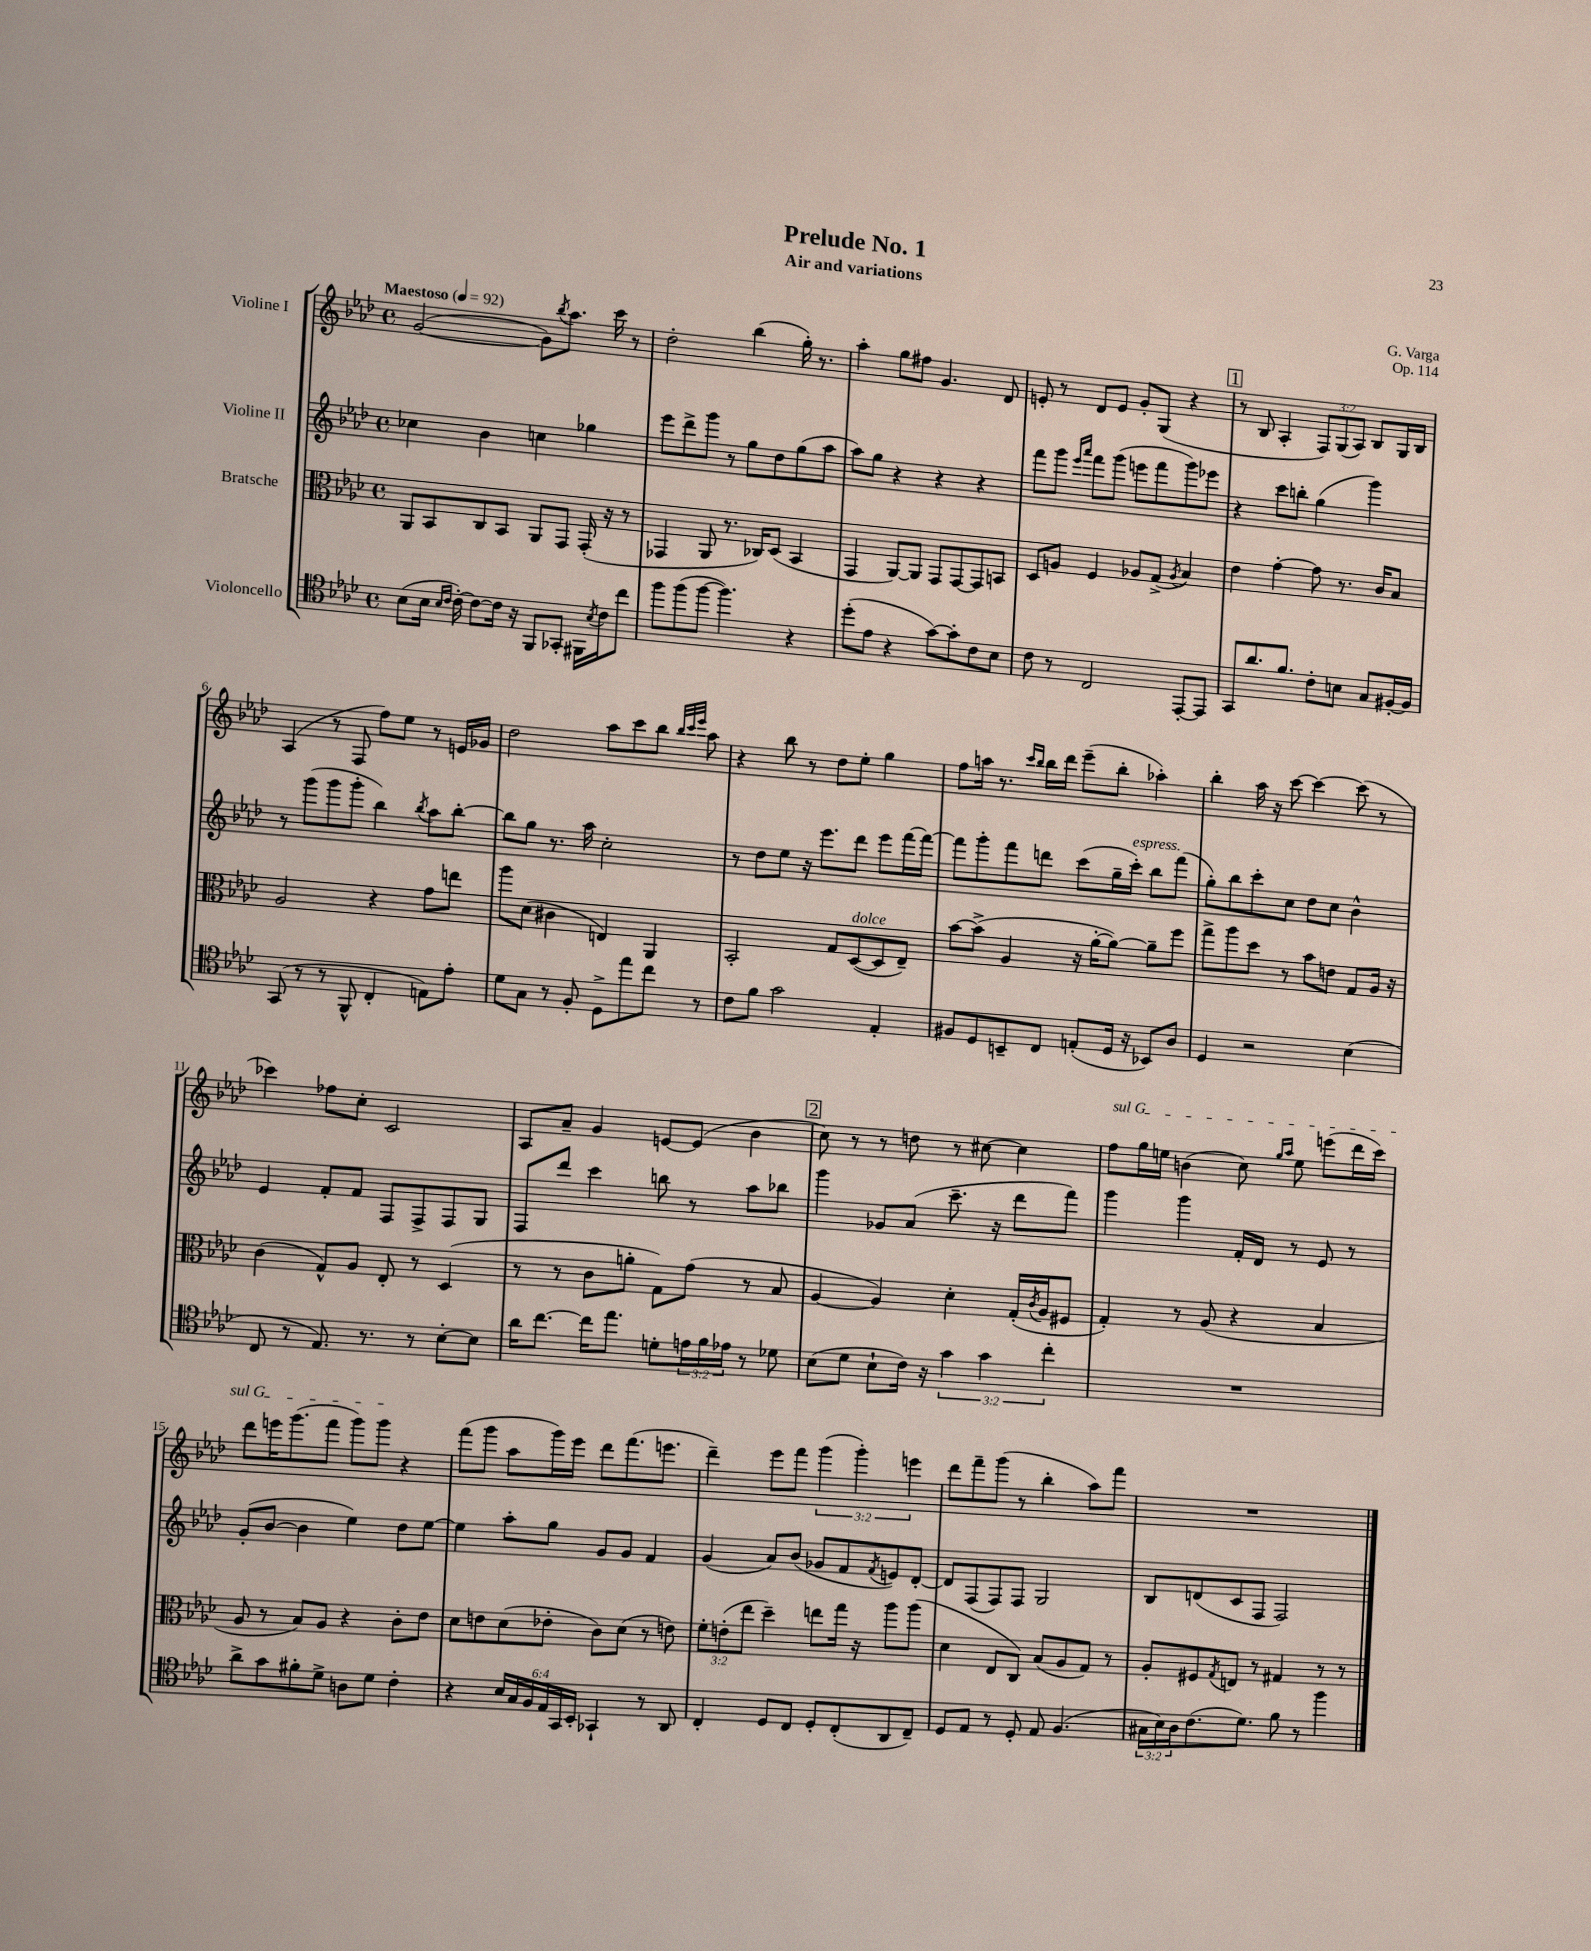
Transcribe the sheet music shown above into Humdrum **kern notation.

**kern	**kern	**kern	**kern
*part4	*part3	*part2	*part1
*staff4	*staff3	*staff2	*staff1
*I"Violoncello	*I"Bratsche	*I"Violine II	*I"Violine I
*clefC4	*clefC3	*clefG2	*clefG2
*k[b-e-a-d-]	*k[b-e-a-d-]	*k[b-e-a-d-]	*k[b-e-a-d-]
*M4/4	*M4/4	*M4/4	*M4/4
*met(c)	*met(c)	*met(c)	*met(c)
*MM92	*MM92	*MM92	*MM92
=1	=1	=1	=1
!	!	!	!LO:TX:a:B:t=Maestoso
(8B-\L	8AA-/L	4cc-X\	([2g/
16B-\Jk	8BB-/	.	.
16qqB-/LL	.	.	.
16qqc/JJ	.	.	.
[16c'\)	.	.	.
8c\L_	8C/	4b-\	.
16c\Jk]	8BB-/J	.	.
16r	.	.	.
8FF/L	8AA-/L	4ccn\	8g\L])
.	.	.	8qbb-/
8GG-X'/J	8GG/J	.	8.aa-\J
16FF#X\LL	(16GG'/	4gg-X\	.
8qB-/	.	.	.
16c\J	16r	.	16ccc\
8cc\J	8r	.	8r
=2	=2	=2	=2
8ff\L	4GG-X/	8eee-\L	2dd-'\
(8ff\	.	8ddd-^\	.
[8ff\J	8AA-/	8ggg\J	.
4.ff\])	8.r	8r	.
.	.	8gg\L	(4bb-\
.	16C-X/KL)	.	.
.	(8D-/J	8dd-\	.
4r	4BB-/	(8gg\	16gg'\)
.	.	.	8.r
.	.	8aa-\J	.
=3	=3	=3	=3
(8dd-'\L	4GG/	8aa-\L)	4aa-'\
8e-\J	.	8gg\J	.
4r	[8AA-/L)	4r	8gg\L
.	8AA-/J]	.	8ff#X\J
[8g\L)	8GG/L	4r	4.g/
8g'\]	[8GG/	.	.
8c\	8GG/]	4r	.
8B-\J	8BBn/J	.	8d-/
=4	=4	=4	=4
8c\	8D-/L	8fff\L	8en'/
8r	8An/J	8ggg\J	8r
.	.	16qqeee-/LL	.
.	.	16qqaaa-/JJ	.
2C/	4F/	8fff\L	8d-/L
.	.	(8ggg\J	8e/J
.	8A-X/L	8eeen\L	8g'/L
.	(8G^/J	8fff\	(8G/J
.	8qA-/	.	.
[8EE-'/L	4B-/)	8ggg\)	4r
8EE-/J]	.	8eee-X\J	.
!!LO:REH:place=s1:t=1
=5	=5	=5	=5
8GG/L	4e-\	4r	8r
8.a-/	.	.	8B-/
.	[4g'\	8ccc\L	4A-'/
8.f/J	.	.	.
.	.	8bbn'\J	.
8c'\L	8g\]	(4gg\	12F/L)
.	.	.	(12G/
8Bn\J	8.r	.	.
.	.	.	12A-/J)
8G/L	.	4ggg\)	8B-/L
.	16c/KL	.	.
[16F#X'/L	8B-/J	.	16G/L
16F#/JJ]	.	.	16B-/JJ
!!LO:LB:g=z
=6	=6	=6	=6
(8GG/	2A-/	8r	(4A-/
8r	.	(8ggg\L	.
8r	.	8ggg\	8r
8FF^^/	.	8ggg'\J	8F/
4C'/	4r	4bb-\)	8ff\L)
.	.	.	8ee-\J
.	.	8qbb-/	.
8En\L)	8g\L	8aa-\L	8r
8e-'\J	8een\J	[8bb-'\J	16en/LL
.	.	.	16g-X/JJ
=7	=7	=7	=7
8d-\L	8aa-\L	8bb-\L]	2dd-\
8G\J	(8d-\J	8gg\J	.
8r	4c#X\	8.r	.
8F'/	.	.	.
.	.	16aa-\	.
8D-^\L	4En/)	2cc'\	8aa-\L
8ee-\	.	.	8ccc\
8cc\J	4AA-/	.	8bb-\J
.	.	.	32qqbb-/LLL
.	.	.	32qqccc/
.	.	.	32qqeee-/JJJ
8r	.	.	8aa-\
=8	=8	=8	=8
8c\L	2BB-'/	8r	4r
8f\J	.	8dd-\L	.
2g\	.	8ee-\J	8bb-\
.	.	16r	8r
.	.	8.eee-\L	.
.	8G/L	.	8dd-\L
!	!LO:TX:a:i:t=dolce	!	!
.	([8D-/	8ddd-\J	8ee-'\J
4E-'/	8D-/]	8eee-\L	4gg\
.	8E-~/J)	[16fff\L	.
.	.	16fff\JJ_	.
=9	=9	=9	=9
8F#X/L	[8b-\L	8fff\L]	8ff\L
8D-/	(8b-^\J]	8ggg'\	16aan\Jk
.	.	.	8.r
8BBn~/	4A-/	8fff\	.
.	.	.	16qqccc/LL
.	.	.	16qqbb-/JJ
8C/J	.	8dddn\J	16bb-\LL
.	.	.	16ddd-\JJ
(8En'/L	16r	(8ccc\L	(8eee-~\L
.	[16a-'\KL	.	.
16D-/Jk	8a-\J_)	16gg~\L	8bb-'\J
!	!	!LO:TX:a:i:t=espress.	!
16r	.	16ccc'\JJ)	.
8BB-X/L)	8a-~\L]	8bb-\L	4aa-X'\)
8A-/J	8ff\J	(8fff\J	.
=10	=10	=10	=10
4D-/	8gg^\L	8gg'\L)	4bb-'\
.	8aa-\	8bb-\	.
2r	8dd-\J	8ccc'\	16aa-\
.	.	.	16r
.	8r	8cc\J	[8ccc\
.	8b-\L	8dd-\L	4ccc\_
.	8en\J	8cc\J	.
(4B-\	8G/L	4b-^^\	(8ccc\]
.	16A-/Jk	.	8r
.	16r	.	.
!!LO:LB:g=z
=11	=11	=11	=11
8C/	(4c\	4e-/	4ccc-X\)
8r	.	.	.
8.E-/)	8G^^/L)	8f'/L	8ff-X\L
.	8A-/J	8f/J	8cc'\J
8.r	.	.	.
.	8E-'/	8F/L	2c/
8r	8r	8F^/	.
[8B-'\L	(4D-/	8F/	.
8B-\J]	.	8G/J	.
=12	=12	=12	=12
16a-\KL	8r	8F/L	8A-/L
[8.cc\J	.	.	.
.	8r	8ddd-/J	8a-~/J
16cc\KL]	8c\L	4ccc\	4g/
8.ee-\J	.	.	.
.	8an'\J	.	.
8dn'\L	8G\L)	8bbn\	[8en/L
24en\L	(8g\J	8r	(8e/J]
24f\	.	.	.
24e-X\JJ	.	.	.
8r	8r	8aa-\L	4b-\
8d-X\	8B-/	8bb-X\J	.
!!LO:REH:place=s1:t=2
=13	=13	=13	=13
(8B-\L	[4A-/	4ggg\	8cc\)
8d-\J	.	.	8r
8B-`\L	4A-/])	8g-X/L	8r
16c\Jk)	.	(8a-/J	8ddn\
16r	.	.	.
6g\	4d-'\	8.ccc~\	8r
.	.	.	[8cc#X\
6g\	.	.	.
.	.	16r	.
.	(16G'/LL	8ddd-\L	4cc#\]
.	8qc/	.	.
.	16A-/J	.	.
6cc'\	.	.	.
.	8F#X/J	8fff\J)	.
=14	=14	=14	=14
!	!	!	!LO:TX:a:i:t=sul G
1r	4G'/)	4ggg\	8ff\L
.	.	.	16gg\L
.	.	.	16een\JJ
.	8r	4ggg\	(4bn\
.	(8A-/	.	.
.	4r	16f'/LL	8cc\)
.	.	16d-/JJ	.
.	.	.	16qqgg/LL
.	.	.	16qqaa-/JJ
.	.	8r	8ee\
.	4B-/	8e-/	(8eeen\L
.	.	8r	16ddd-\L
.	.	.	16ccc\JJ)
!!LO:LB:g=z
=15	=15	=15	=15
8a-^\L	8A-/	(8g'/L	8ddd-\L
8g\	8r	[8b-/J	16eeen\K
.	.	.	(8.ggg\
8f#X'\	8B-/L)	4b-\]	.
8d-^\J	8A-/J	.	8fff\J
8An\L	4r	4ee-\)	8ggg\L)
8d-\J	.	.	8ggg\J
4c'\	8c'\L	8dd-\L	4r
.	8e-\J	[8ee-\J	.
=16	=16	=16	=16
4r	8d-\L	4ee-\]	(8fff\L
.	8en\	.	8ggg\J
24B-/LL	(8d-\	8aa-'\L	8aa-\L
24G/	.	.	.
24F/	.	.	.
24E-/	8e-X'\J	8gg\J	16ggg\L)
24GG/	.	.	.
.	.	.	16eee-\JJ
24BB-'/JJ	.	.	.
4GG-X`/	8c\L)	8g/L	8ddd-\L
.	(8d-\J	8g/J	(8.fff\
8r	8r	4f/	.
.	.	.	8.eeen\J
8AA-/	8en\)	.	.
=17	=17	=17	=17
4C'/	12f'\L	(4g/	4ddd-~\)
.	(12en'\	.	.
.	12ee-\J	.	.
8D-/L	4dd-~\)	8a-/L)	8eee-\L
8C/J	.	(8b-/J	8fff\J
8D-'/L	8een\L	8g-X/L	(6ggg\
(8C'/	16gg\Jk	8f/	.
.	.	.	6ggg'\)
.	16r	.	.
.	.	8qf/	.
8AA-/	8aa-\L	8en/)	.
.	.	.	6eeen\
8C~/J)	(8aa-\J	[8d-'/J	.
=18	=18	=18	=18
8D-/L	4d-\	8d-/L]	8ddd-\L
8E-/J	.	(8F/	8fff~\
8r	8E-/L	8F/)	(8ggg\J
8D-'/	8C/J)	8F/J	8r
8E-/	(8B-/L	2G/	4bb-'\
(4.F/	8A-/	.	.
.	8G/J)	.	8aa-\L)
.	8r	.	8fff\J
=19	=19	=19	=19
24G#X\LL	8A-'/L	8B-/L	1r
24B-\)	.	.	.
24A-\J	.	.	.
(8.c\	8F#X/	(8dn/	.
.	8qG/	.	.
.	8En/J	8c/	.
8.d-\J)	.	.	.
.	8r	8F/J	.
8f\	4G#X/	2F/)	.
8r	.	.	.
4ff\	8r	.	.
.	8r	.	.
==	==	==	==
*-	*-	*-	*-
